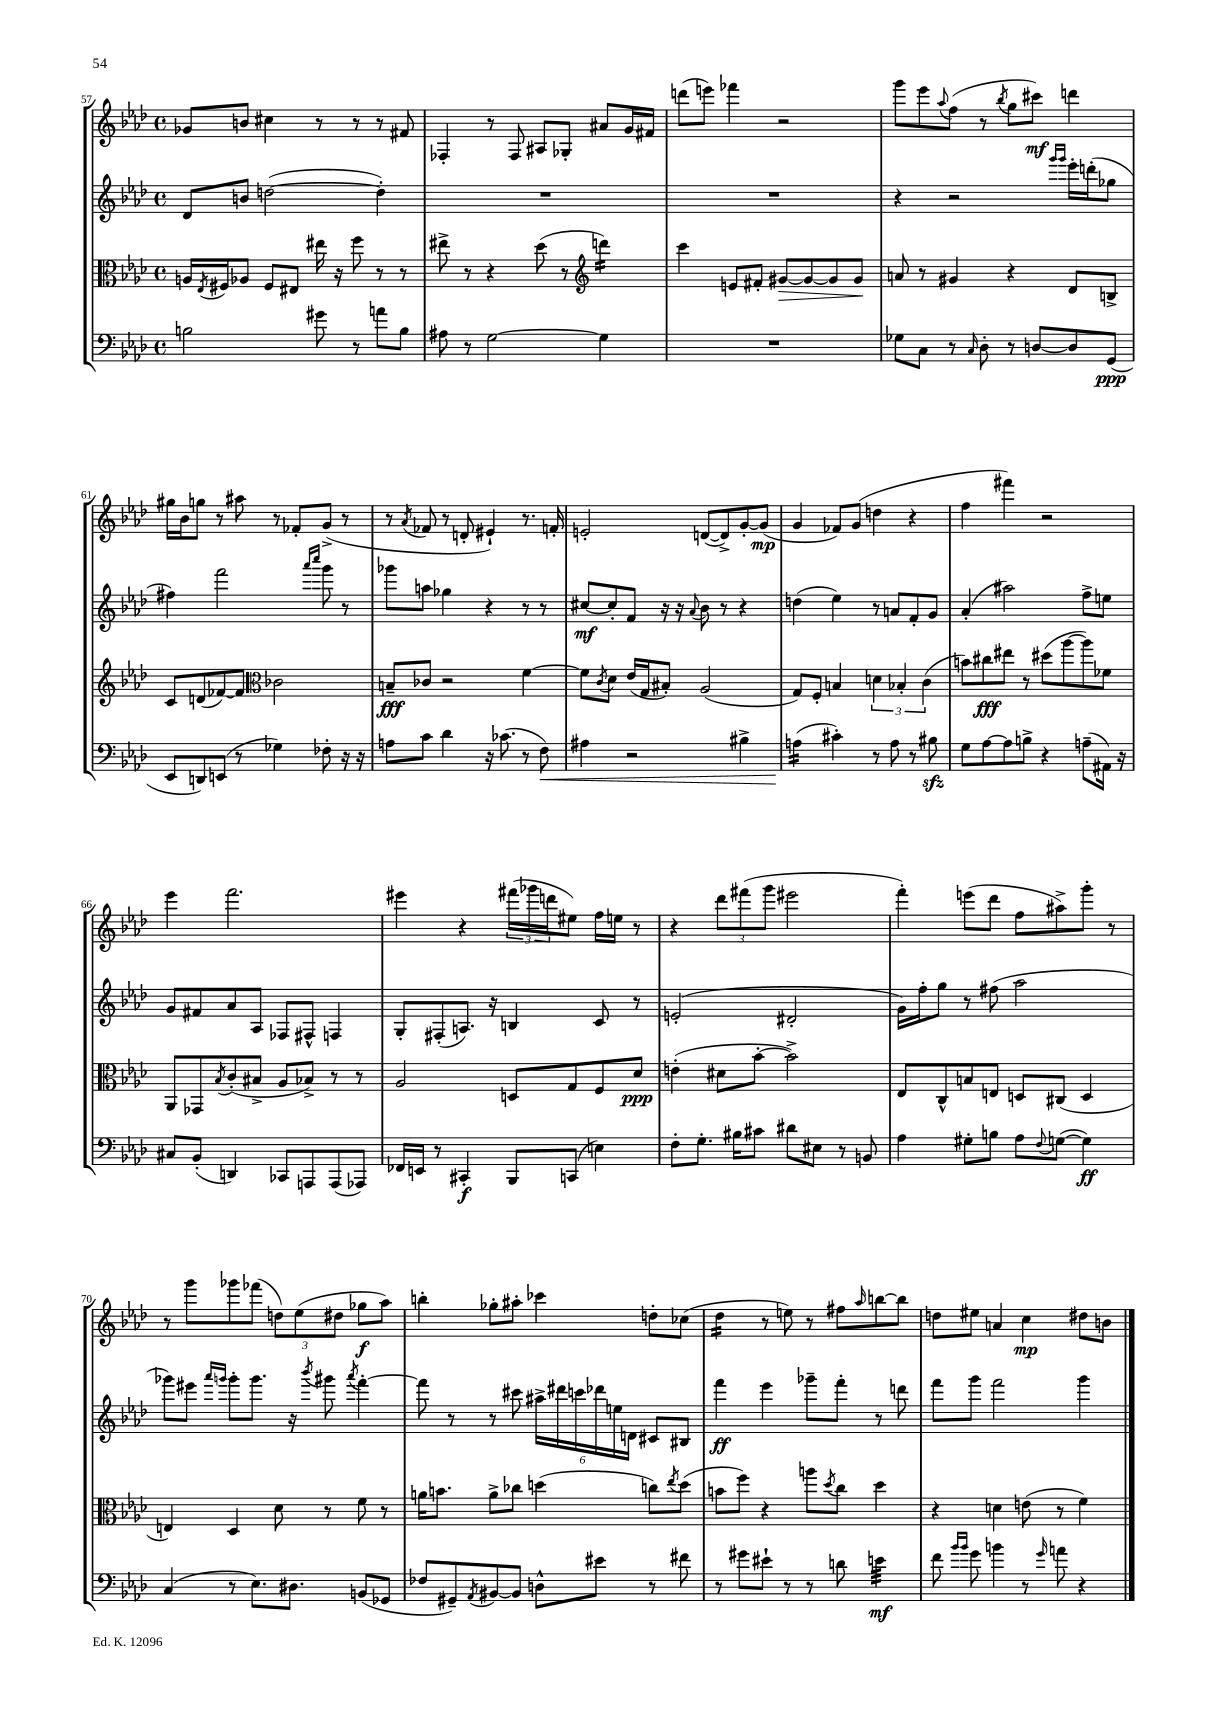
<<
\new StaffGroup <<
\new Staff = "s0" {
    \clef treble \key aes \major \defaultTimeSignature \time 4/4
    ges'8 b'8 cis''4 r8 r8 r8 fis'8 |
    fes4-. r8 fes8 ais8 ges8-. ais'8 g'16 fis'16 |
    d'''8( e'''8) fes'''4 r2 |
    g'''8 ees'''8 \appoggiatura { aes''8 } f''8( r8 \acciaccatura { bes''8 } g''8 cis'''8\mf) d'''4 |
    gis''16 bes'16 g''8 r8 ais''8 r8 fes'8-. g'8->( r8 |
    r8 \acciaccatura { aes'8 } fes'8 r8 d'8-. eis'4-!) r8. f'16-. |
    e'2-. d'8~( d'8->) g'8~-. g'8\mp( |
    g'4 fes'8) g'8( d''4 r4 |
    f''4 fis'''4) r2 |
    ees'''4 f'''2. |
    eis'''4 r4 \tuplet 3/2 { fis'''16( ges'''16 d'''16 } eis''8) f''16 e''16 r8 |
    r4 \tuplet 3/2 { des'''8 fis'''8( g'''8 } eis'''2 |
    f'''4-.) e'''8( des'''8 f''8 ais''8->) g'''8-. r8 |
    r8 g'''8 ges'''8 fes'''8( \tuplet 3/2 { d''8) ees''8( dis''8 } ges''8\f aes''8) |
    b''4-. ges''8-. ais''8-. ces'''4 d''8-. ces''8( |
    des''4:16 r8 e''8) r8 fis''8 \grace { aes''16 } b''8~ b''8 |
    d''8 eis''8 a'4 c''4\mp dis''8 b'8 \bar "|." |
}
\new Staff = "s1" {
    \clef treble \key aes \major \defaultTimeSignature \time 4/4
    des'8 b'8 d''2~( d''4-.) |
    R1 |
    R1 |
    r4 r2 \grace { g'''16 g'''16 } ees'''16-. d'''16-.( ges''8 |
    fis''4) f'''2 \grace { aes'''16 c''''16 } g'''8 r8 |
    ges'''8 a''8 ges''4 r4 r8 r8 |
    cis''8~\mf cis''8-. f'8 r16 r16 \appoggiatura { aes'8 } bes'8 r8 r4 |
    d''4( ees''4) r8 a'8 f'8-. g'8 |
    aes'4-.( ais''2) f''8-> e''8 |
    g'8 fis'8 aes'8 aes8 fes8 fis8-^ f4 |
    g8-. fis8-.( a8.) r16 b4 c'8 r8 |
    e'2-.( dis'2-. |
    g'16) f''16-. g''8 r8 fis''8( aes''2 |
    ges'''8) eis'''8 \grace { aes'''16 g'''16 } g'''8-. g'''8. r16 \acciaccatura { bes'''8 } gis'''8 \acciaccatura { aes'''8 } f'''4~-. |
    f'''8 r8 r8 cis'''8 \tuplet 6/4 { ais''16-> dis'''16 c'''16 des'''16 e''16 d'16 } cis'8 bis8 |
    f'''4\ff ees'''4 ges'''8-- f'''8-. r8 d'''8 |
    f'''8 g'''8 f'''2 g'''4 \bar "|." |
}
\new Staff = "s2" {
    \clef alto \key aes \major \defaultTimeSignature \time 4/4
    a16 \acciaccatura { ees8 } fis16 aes8 fis8 eis8 eis''16 r16 f''8 r8 r8 |
    eis''8-> r8 r4 des''8( r8 \clef treble d'''4:16) |
    c'''4 e'8 fis'8-. gis'8~\> gis'8~ gis'8 gis'8\! |
    a'8 r8 gis'4 r4 des'8 b8-> |
    c'8 d'8( fes'8~) fes'8 \clef alto ces'2 |
    b8--\fff ces'8 r2 f'4~ |
    f'8 \acciaccatura { c'8 } des'8 ees'16( g16 bis8-.) aes2( |
    g8) f8-. b4 \tuplet 3/2 { d'4 bes4-. c'4( } |
    b'8) cis''8\fff eis''8 r8 dis''8( aes''8~ aes''8) fes'8 |
    aes,8 ges,8 \acciaccatura { bes8 } c'8-.( bis8-> aes8 bes8->) r8 r8 |
    aes2 d8 g8 f8 des'8\ppp |
    e'4-.( dis'8 bes'8~-. bes'2->) |
    ees8 c8-^ b8 e8 d8 cis8( d4 |
    e4) des4 des'8 r8 f'8 r8 |
    a'16 b'8. a'8-> ces''8 d''4( c''8) \acciaccatura { ees''8 } d''8( |
    b'8 f''8) r4 a''8 \acciaccatura { des''8 } c''8 des''4 |
    r4 d'4 e'8( r8 f'4) \bar "|." |
}
\new Staff = "s3" {
    \clef bass \key aes \major \defaultTimeSignature \time 4/4
    b2 gis'8 r8 a'8 b8 |
    ais8 r8 g2~ g4 |
    R1 |
    ges8 c8 r8 \grace { c16 } des8-. r8 d8~ d8 g,8\ppp( |
    ees,8 d,8) e,8( r8 ges4) fes8-. r16 r16 |
    a8 c'8 des'4 r16 ces'8.( r8 f8\<) |
    ais4 r2 bis4-> |
    a4:16\!( cis'4-.) r8 a8 r8 bis8\sfz |
    g8 aes8~ aes8 b8-> r4 a8--( ais,16) r16 |
    cis8 bes,8-.( d,4) ces,8 a,,8 a,,8( aes,,8) |
    fes,16 e,16 r8 cis,4-.\f bes,,8 c,8( e4) |
    f8-. g8.-. bis16 cis'8 dis'8 eis8 r8 b,8 |
    aes4 gis8-. b8 aes8 \appoggiatura { f8 } g8~( g4\ff) |
    c4( r8 ees8.) dis8. b,8( ges,8 |
    fes8 gis,8--) \acciaccatura { aes,8 } bis,8~ bis,8 d8-^ eis'8 r8 fis'8 |
    r8 gis'8 eis'8-! r8 r8 d'8 e'4:32\mf |
    f'8 \grace { bes'16 bes'16 } g'8 b'4 r8 \grace { g'16 } a'8 r4 \bar "|." |
}
>>
>>
\layout { \context { \Score currentBarNumber = #57 } }
